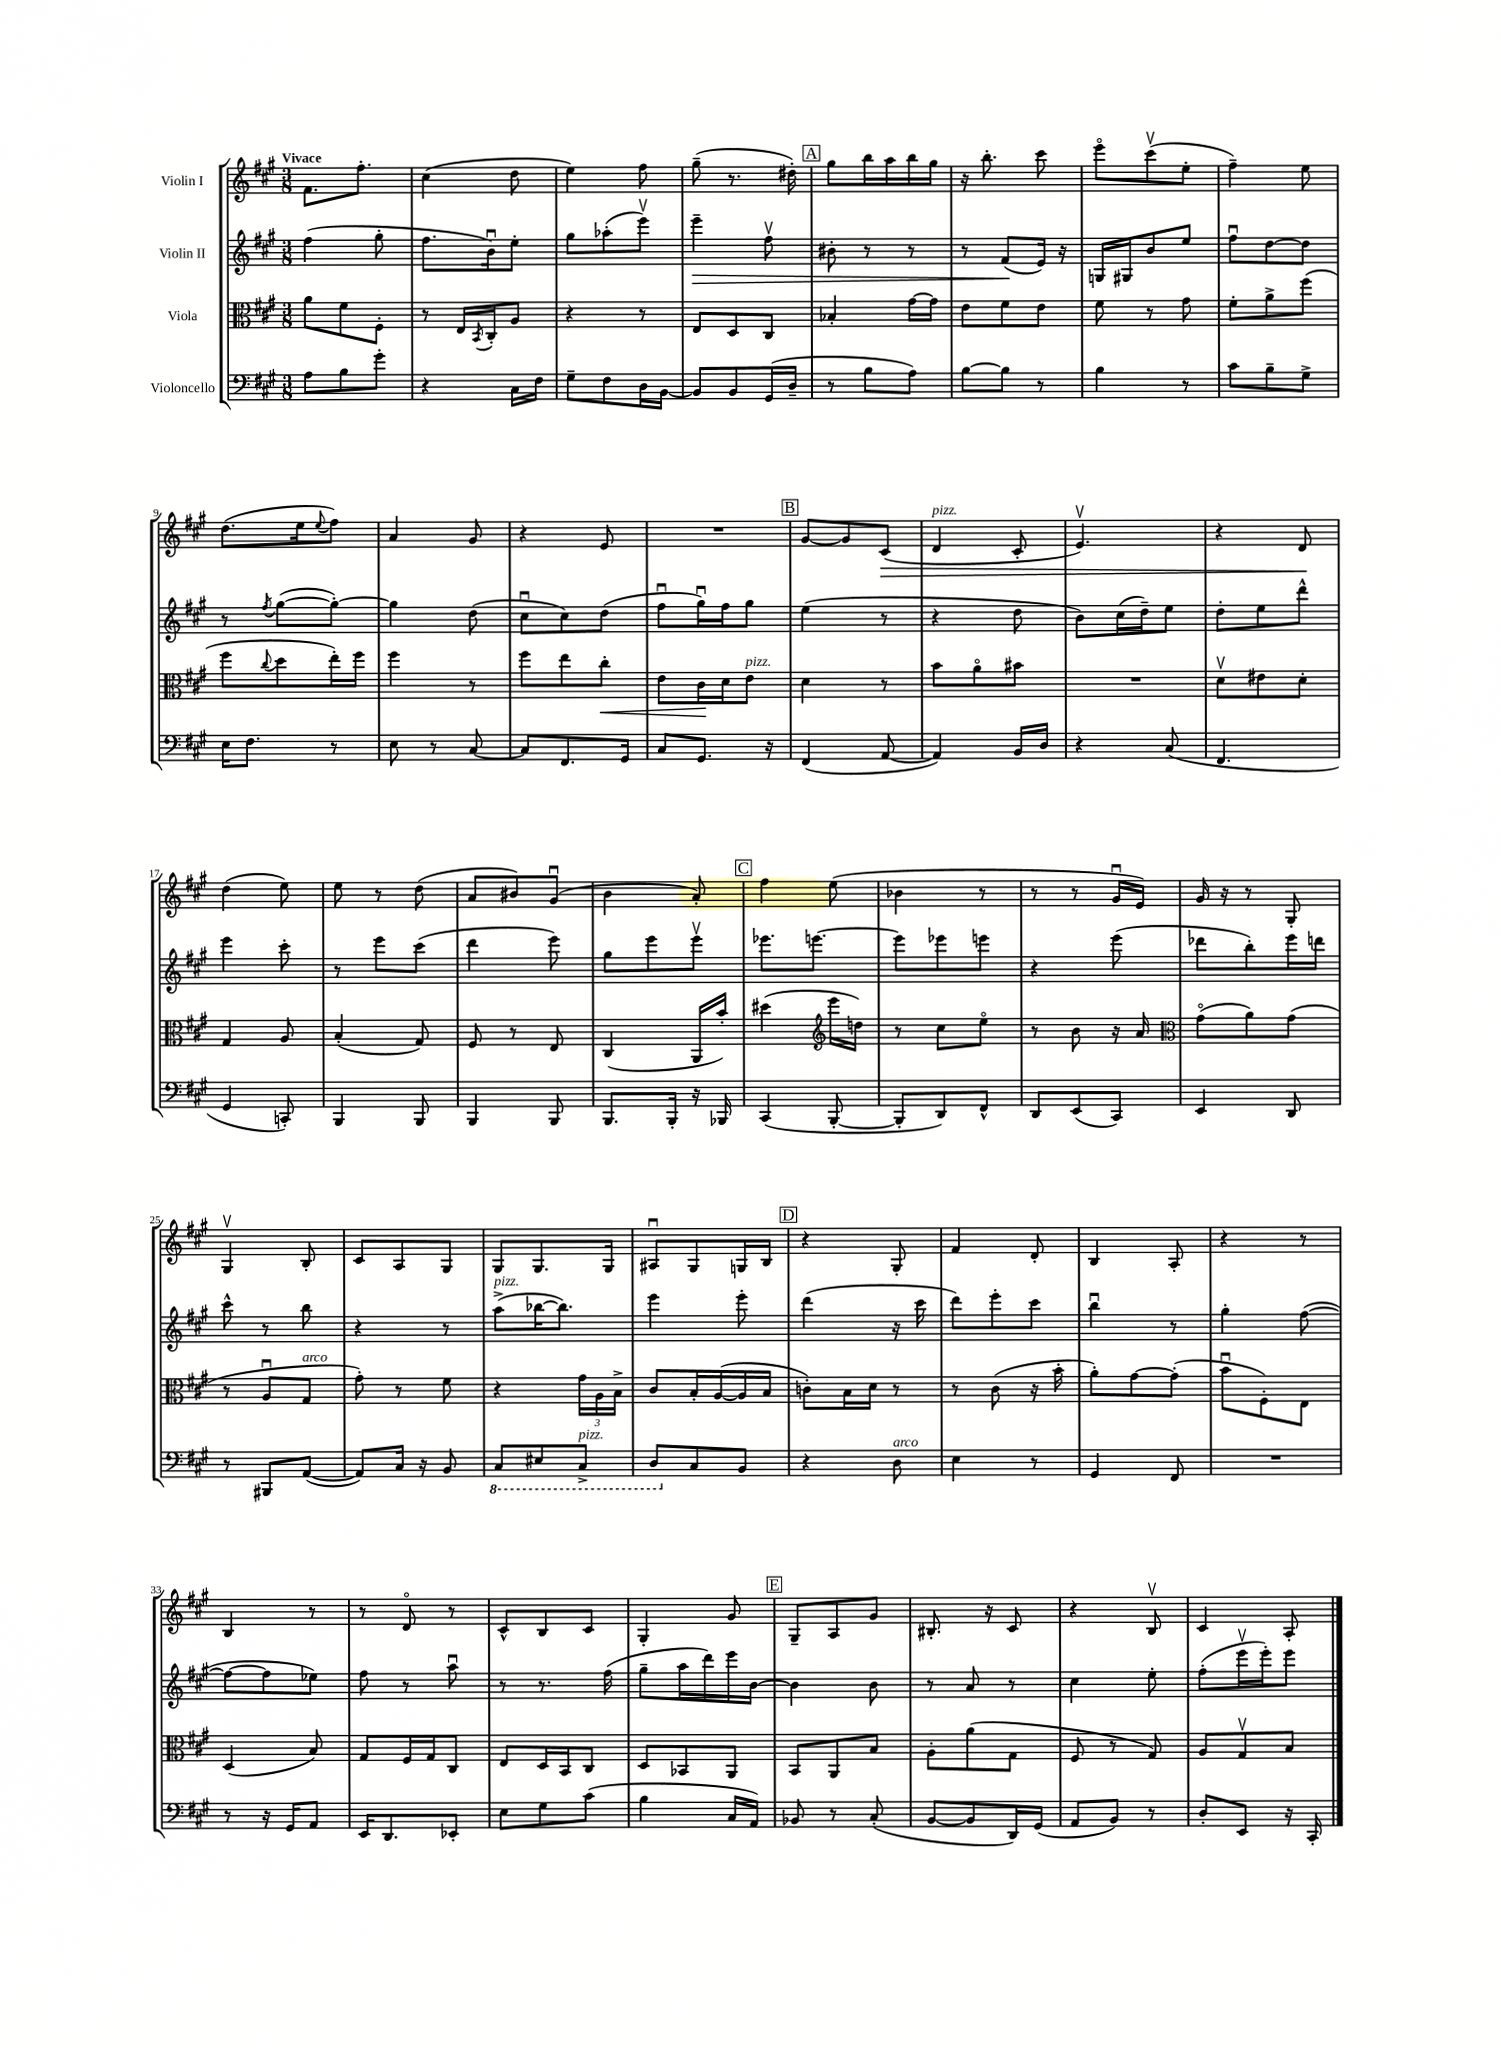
<<
\new StaffGroup <<
\new Staff = "s0" \with { instrumentName = "Violin I" } {
    \clef treble \key a \major \numericTimeSignature \time 3/8 \tempo "Vivace"
    fis'8. fis''8.-. |
    cis''4( d''8 |
    e''4) fis''8 |
    gis''8--( r8. dis''16-.) |
    \mark \markup { \box "A" } gis''8 b''16 a''16 b''16 gis''16 |
    r16 b''8.-. cis'''8 |
    e'''8\flageolet cis'''8\upbow( e''8-. |
    fis''4--) e''8 |
    d''8.( e''16 \appoggiatura { e''8 } fis''8) |
    a'4 gis'8 |
    r4 e'8 |
    R4. |
    \mark \markup { \box "B" } gis'8~ gis'8 cis'8\>( |
    d'4^\markup { \italic "pizz." } cis'8-. |
    e'4.\upbow) |
    r4 d'8\! |
    d''4( e''8) |
    e''8 r8 d''8( |
    a'8 bis'8) gis'8\downbow( |
    b'4 a'8-.) |
    \mark \markup { \box "C" } fis''4 e''8( |
    bes'4 r8 |
    r8 r8 gis'16\downbow e'16) |
    gis'16 r16 r8 gis8-. |
    gis4\upbow b8-. |
    cis'8 a8 gis8 |
    gis8 gis8. gis16 |
    ais8\downbow gis8 g16 b16 |
    \mark \markup { \box "D" } r4 gis8-. |
    fis'4 d'8-. |
    b4 a8-. |
    r4 r8 |
    b4 r8 |
    r8 d'8\flageolet r8 |
    cis'8-^ b8 cis'8 |
    gis4-. gis'8 |
    \mark \markup { \box "E" } gis8-- a8 gis'8 |
    bis8.-. r16 cis'8 |
    r4 b8\upbow |
    cis'4 a8-. \bar "|." |
}
\new Staff = "s1" \with { instrumentName = "Violin II" } {
    \clef treble \key a \major \numericTimeSignature \time 3/8
    fis''4( gis''8-. |
    fis''8. b'16\downbow) e''8-. |
    gis''8 aes''8-.( e'''8\upbow) |
    e'''4--\> fis''8\upbow |
    \mark \markup { \box "A" } bis'8-. r8 r8 |
    r8 fis'8\!( e'16) r16 |
    g16 gis16 b'8 e''8 |
    fis''8\downbow d''8~ d''8 |
    r8 \acciaccatura { fis''8 } gis''8~( gis''8~-.) |
    gis''4 d''8( |
    cis''8\downbow cis''8) d''8( |
    fis''8\downbow gis''16\downbow) fis''16 gis''8 |
    \mark \markup { \box "B" } e''4( r8 |
    r4 d''8 |
    b'8) cis''16( d''16--) e''8 |
    d''8-. e''8 d'''8-^ |
    e'''4 cis'''8-. |
    r8 e'''8 cis'''8( |
    d'''4 e'''8) |
    gis''8 e'''8 e'''8\upbow |
    \mark \markup { \box "C" } ees'''8. e'''8.~ |
    e'''8 ees'''8 e'''8 |
    r4 e'''8( |
    des'''8 b''8-.) e'''16 d'''16 |
    cis'''8-^ r8 b''8 |
    r4 r8 |
    a''8->^\markup { \italic "pizz." }( bes''16~ bes''8.) |
    e'''4 e'''8-. |
    \mark \markup { \box "D" } d'''4( r16 cis'''16 |
    d'''8) e'''8-. cis'''8 |
    b''4\downbow r8 |
    gis''4-. fis''8~( |
    fis''8~ fis''8 ees''8) |
    fis''8 r8 a''8\downbow |
    r8 r8. fis''16( |
    gis''8-- a''16 d'''16) e'''16 b'16~ |
    \mark \markup { \box "E" } b'4 b'8 |
    r8 a'8 r8 |
    cis''4 e''8-. |
    fis''8-.( e'''16\upbow e'''16-.) e'''8 \bar "|." |
}
\new Staff = "s2" \with { instrumentName = "Viola" } {
    \clef alto \key a \major \numericTimeSignature \time 3/8
    a'8 fis'8 fis8-. |
    r8 e16 \acciaccatura { b,8 } cis16-. a8 |
    r4 r8 |
    e8 d8 cis8 |
    \mark \markup { \box "A" } bes4-. gis'16~ gis'16 |
    e'8 fis'8 e'8 |
    fis'8 r8 gis'8 |
    fis'8-. a'8-> fis''8( |
    fis''8 \appoggiatura { cis''8 } d''8 e''16-.) fis''16 |
    fis''4 r8 |
    fis''8 e''8 cis''8-.\< |
    e'8 cis'16\! d'16 e'8^\markup { \italic "pizz." } |
    \mark \markup { \box "B" } d'4 r8 |
    b'8 a'8\flageolet bis'8 |
    R4. |
    d'8\upbow eis'8 d'8-. |
    gis4 a8 |
    b4-.( gis8) |
    fis8 r8 e8 |
    cis4( a,16 b'16-.) |
    \mark \markup { \box "C" } dis''4( \clef treble e'''16 d''16) |
    r8 cis''8 e''8\flageolet |
    r8 b'8 r16 a'16 |
    \clef alto gis'8\flageolet( a'8) gis'8( |
    r8 a8\downbow gis8^\markup { \italic "arco" } |
    gis'8-.) r8 fis'8 |
    r4 \tuplet 3/2 { gis'16 a16 b16-> } |
    cis'8 b16-. a16~( a16 b16 |
    \mark \markup { \box "D" } c'8-.) b16 d'16 r8 |
    r8 cis'8( r16 b'16-. |
    a'8-.) gis'8~ gis'8-.( |
    b'8\downbow fis8-.) e8 |
    d4( b8) |
    gis8 fis16 gis16 cis8 |
    e8 d16 b,16 cis8 |
    d8 bes,8 a,8 |
    \mark \markup { \box "E" } b,8 a,8 b8 |
    a8-. a'8( gis8 |
    fis8 r8 gis8) |
    a8 gis8\upbow b8 \bar "|." |
}
\new Staff = "s3" \with { instrumentName = "Violoncello" } {
    \clef bass \key a \major \numericTimeSignature \time 3/8
    a8 b8 gis'8-. |
    r4 cis16 fis16 |
    gis8-- fis8 d16 b,16~ |
    b,8 b,8 gis,16( d16-- |
    \mark \markup { \box "A" } r8 b8 a8) |
    b8~ b8 r8 |
    b4 r8 |
    cis'8 b8-- gis8-> |
    e16 fis8. r8 |
    e8 r8 cis8~ |
    cis8 fis,8. gis,16 |
    cis8 gis,8. r16 |
    \mark \markup { \box "B" } fis,4( a,8~ |
    a,4) b,16 d16 |
    r4 cis8( |
    fis,4. |
    gis,4 c,8-.) |
    b,,4 b,,8 |
    b,,4 b,,8 |
    b,,8. b,,16-. r16 bes,,16 |
    \mark \markup { \box "C" } cis,4( b,,8~-. |
    b,,8-. d,8) fis,8-^ |
    d,8 e,8( cis,8) |
    e,4 d,8 |
    r8 bis,,8 a,8~( |
    a,8) cis16 r16 b,8 |
    \ottava #-1 cis,8 eis,8 cis,8->^\markup { \italic "pizz." } |
    d,8 \ottava #0 cis8 b,8 |
    \mark \markup { \box "D" } r4 d8^\markup { \italic "arco" } |
    e4 r8 |
    gis,4 fis,8 |
    R4. |
    r8 r16 gis,16 a,8 |
    e,16 d,8. ees,8-. |
    e8 gis8 cis'8( |
    b4 cis16 a,16) |
    \mark \markup { \box "E" } bes,8 r8 cis8-.( |
    b,8~ b,8 d,16) gis,16( |
    a,8 b,8) r8 |
    d8-. e,8 r16 cis,16-. \bar "|." |
}
>>
>>
